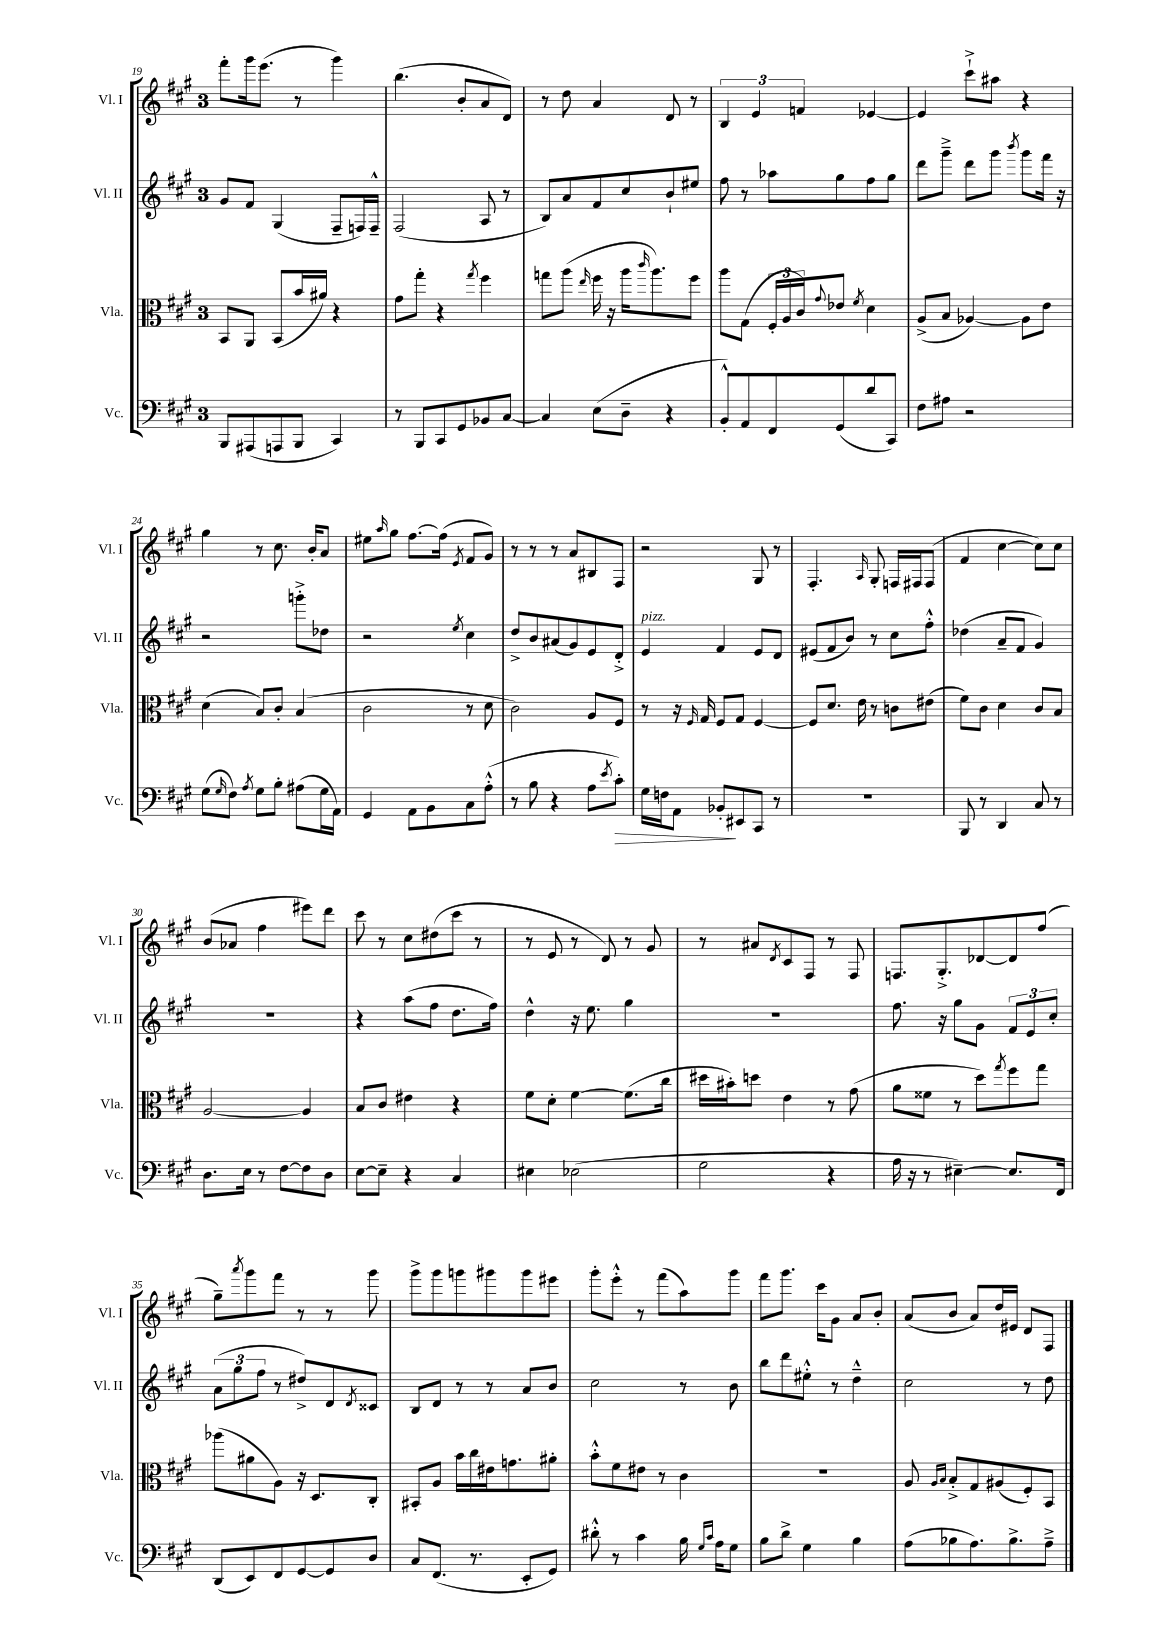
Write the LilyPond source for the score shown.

<<
\new StaffGroup <<
\new Staff = "s0" \with { instrumentName = "Vl. I" shortInstrumentName = "Vl. I" } {
    \clef treble \key a \major \once \override Staff.TimeSignature.style = #'single-digit \time 3/4
    fis'''8-. gis'''16 e'''8.( r8 gis'''4) |
    b''4.( b'8-. a'8 d'8) |
    r8 d''8 a'4 d'8 r8 |
    \tuplet 3/2 { b4 e'4 f'4 } ees'4~ |
    ees'4 cis'''8-!-> ais''8 r4 |
    gis''4 r8 cis''8. b'16-. a'8 |
    eis''8 \grace { a''16 } gis''8 fis''8.~ fis''16( \acciaccatura { e'8 } fis'8 gis'8) |
    r8 r8 r8 a'8 bis8 fis8 |
    r2 gis8 r8 |
    fis4.-. \grace { a16 } gis8-. f16 fis16 fis8( |
    fis'4 cis''4~ cis''8) cis''8 |
    b'8( aes'8 fis''4 eis'''8) d'''8 |
    cis'''8 r8 cis''8 dis''8( cis'''8 r8 |
    r8 e'8 r8 d'8) r8 gis'8 |
    r8 ais'8 \acciaccatura { d'8 } cis'8 fis8 r8 fis8 |
    f8. gis8.-.-> des'8~ des'8 fis''8( |
    gis''8--) \acciaccatura { a'''8 } gis'''8 fis'''8 r8 r8 gis'''8 |
    gis'''8-> gis'''8 g'''8 gis'''8 gis'''8 eis'''8 |
    gis'''8-. e'''8-.-^ r8 fis'''8( a''8) gis'''8 |
    fis'''8 gis'''8. cis'''16 gis'8 a'8 b'8-. |
    a'8( b'8 a'8) d''16 eis'16 d'8 fis8 \bar "|." |
}
\new Staff = "s1" \with { instrumentName = "Vl. II" shortInstrumentName = "Vl. II" } {
    \clef treble \key a \major \once \override Staff.TimeSignature.style = #'single-digit \time 3/4
    gis'8 fis'8 gis4( fis8-- f16) f16---^ |
    fis2( a8 r8 |
    b8) a'8 fis'8 cis''8 b'8-! eis''8 |
    fis''8 r8 aes''8 gis''8 fis''8 gis''8 |
    d'''8 gis'''8---> d'''8 gis'''8 \acciaccatura { b'''8 } gis'''8 fis'''16 r16 |
    r2 g'''8-.-> des''8 |
    r2 \acciaccatura { e''8 } cis''4 |
    d''8-> b'8 ais'8( gis'8) e'8 d'8-.-> |
    e'4^\markup { \italic "pizz." } fis'4 e'8 d'8 |
    eis'8( fis'8 b'8) r8 cis''8 fis''8-.-^ |
    des''4( a'8-- fis'8 gis'4) |
    R2. |
    r4 a''8( fis''8 d''8. fis''16) |
    d''4-^ r16 e''8. gis''4 |
    R2. |
    fis''8. r16 gis''8 gis'8 \tuplet 3/2 { fis'8 e'8 cis''8-. } |
    \tuplet 3/2 { a'8( gis''8 fis''8 } r8 dis''8->) d'8 \acciaccatura { d'8 } cisis'8 |
    b8 d'8 r8 r8 a'8 b'8 |
    cis''2 r8 b'8 |
    b''8 d'''8 eis''8-.-^ r8 d''4---^ |
    cis''2 r8 d''8 \bar "|." |
}
\new Staff = "s2" \with { instrumentName = "Vla." shortInstrumentName = "Vla." } {
    \clef alto \key a \major \once \override Staff.TimeSignature.style = #'single-digit \time 3/4
    b,8 a,8 b,8( b'16 ais'16) r4 |
    gis'8 gis''8-. r4 \acciaccatura { gis''8 } fis''4 |
    g''8 a''8( \grace { e''16 } fis''16 r16 a''16 \grace { cis'''16 } a''8.) fis''8 |
    a''8 gis8( \tuplet 3/2 { fis16-. a16 cis'16) } \appoggiatura { gis'8 } ees'8 \acciaccatura { fis'8 } d'4 |
    a8->( b8 aes4~) aes8 e'8 |
    d'4( b8) cis'8-. b4( |
    cis'2 r8 d'8 |
    cis'2) a8 fis8 |
    r8 r16 \grace { fis16 } gis16 fis8 gis8 fis4~ |
    fis8 d'8. e'16 r8 c'8 eis'8( |
    fis'8) cis'8 d'4 cis'8 b8 |
    a2~ a4 |
    b8 cis'8 eis'4 r4 |
    fis'8 d'8-. fis'4~ fis'8.( cis''16 |
    dis''16 bis'16-.) d''8 e'4 r8 gis'8( |
    a'8 fisis'8 r8 d''8) \acciaccatura { gis''8 } fis''8 gis''8 |
    aes''8( ais'8 a8) r16 d8. cis8-. |
    bis,8-. a8 b'16 cis''16 eis'16 g'8. ais'8-. |
    b'8-.-^ fis'8 eis'8 r8 cis'4 |
    R2. |
    a8 \grace { a16 b16 } b8-.-> gis8 ais8( fis8-.) b,8 \bar "|." |
}
\new Staff = "s3" \with { instrumentName = "Vc." shortInstrumentName = "Vc." } {
    \clef bass \key a \major \once \override Staff.TimeSignature.style = #'single-digit \time 3/4
    b,,8 ais,,8( a,,8 b,,8 cis,4) |
    r8 b,,8 cis,8 gis,8 bes,8 cis8~ |
    cis4 e8( d8-- r4 |
    b,8-.-^) a,8 fis,8 gis,8( d'8 cis,8) |
    fis8 ais8 r2 |
    gis8( \grace { gis16 } fis8) \acciaccatura { a8 } gis8 b8-. ais8( gis16 a,16) |
    gis,4 a,8 b,8 cis8 a8-.-^( |
    r8 b8 r4 a8 \acciaccatura { e'8 } cis'8-.\>) |
    gis16 f16 a,8 bes,8-.\! eis,8 cis,8 r8 |
    R2. |
    b,,8 r8 d,4 cis8 r8 |
    d8. e16 r8 fis8~ fis8 d8 |
    e8~ e8-- r4 cis4 |
    eis4 ees2( |
    gis2 r4 |
    a16 r16 r8 eis4~--) eis8. fis,16 |
    d,8( e,8) fis,8 gis,8~ gis,8 d8 |
    cis8 fis,8.( r8. e,8-. gis,8) |
    dis'8-.-^ r8 cis'4 b16 \grace { gis16 cis'16 } a16 gis8 |
    b8 d'8-> gis4 b4 |
    a8( bes8 a8.) bes8.-> a8---> \bar "|." |
}
>>
>>
\layout { \context { \Score currentBarNumber = #19 } }
